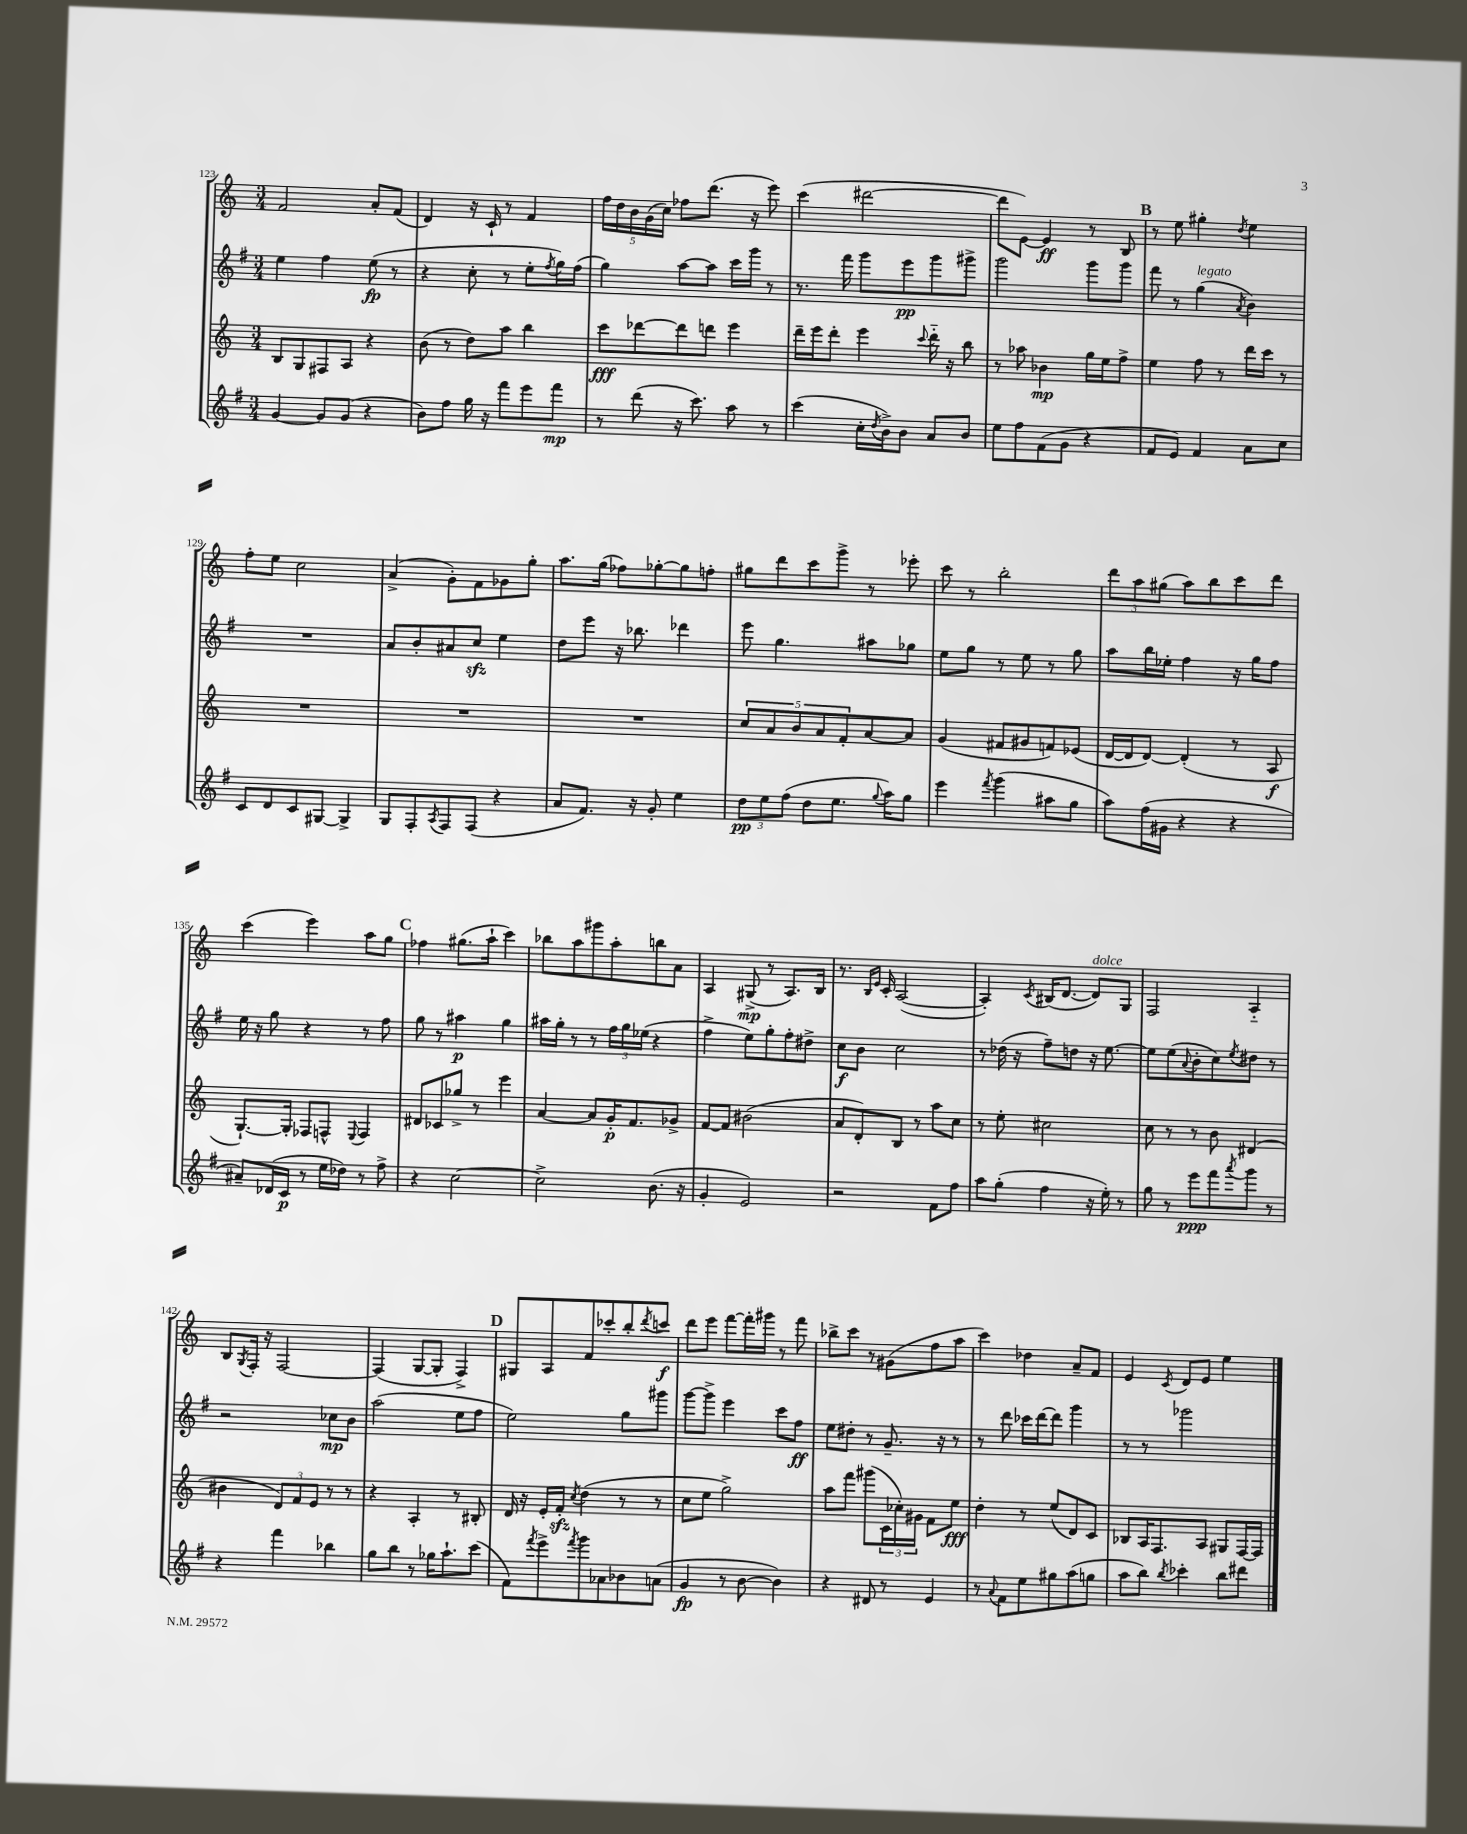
<<
\new StaffGroup <<
\new Staff = "s0" {
    \clef treble \key c \major \numericTimeSignature \time 3/4
    f'2 a'8-. f'8( |
    d'4) r16 c'16-! r8 f'4 |
    \tuplet 5/4 { f''16 d''16 b'16 g'16( c''16) } fes''8 d'''8.( r16 e'''8) |
    c'''4( dis'''2~ |
    dis'''8 e'8~) e'4\ff r8 b8 |
    \mark \markup { \bold "B" } r8 e''8 gis''4-. \acciaccatura { d''8 } e''4 |
    f''8-. e''8 c''2 |
    a'4->( g'8-.) f'8 ges'8 g''8-. |
    a''8. g''16( fes''8) ges''8~-. ges''8 f''8-. |
    gis''8 d'''8 c'''8 g'''8-> r8 ees'''8-. |
    c'''8 r8 b''2-. |
    \tuplet 3/2 { d'''8 a''8 gis''8( } a''8) b''8 c'''8 d'''8 |
    c'''4( e'''4) a''8 g''8 |
    \mark \markup { \bold "C" } fes''4 gis''8.( a''16-! c'''4) |
    bes''8 a''8 gis'''8 a''8-. b''8 a'8 |
    a4 gis8->\mp( r8 a8.) b16 |
    r8. \grace { b16 e'16 } c'16-. a2~( |
    a4-.) \acciaccatura { c'8 } bis16( d'8.~ d'8^\markup { \italic "dolce" }) g8 |
    f2 a4-_ |
    b8 \acciaccatura { g8 } f16-. r16 f2~ |
    f4( g8~ g8-. f4->) |
    \mark \markup { \bold "D" } gis8 a8 f'8 ces'''8-. b''8-. \acciaccatura { d'''8 } c'''8\f |
    d'''8 e'''8 f'''8~ f'''16-. gis'''16 r8 f'''8 |
    bes''8-> c'''8 r8 gis'8( f''8 a''8 |
    c'''4) des''4 a'8-- f'8 |
    e'4 \acciaccatura { c'8 } d'8 e'8 e''4 \bar "|." |
}
\new Staff = "s1" {
    \clef treble \key g \major \numericTimeSignature \time 3/4
    e''4 fis''4 e''8\fp( r8 |
    r4 c''8-. r8 e''8-. \acciaccatura { fis''8 } g''16) fis''16( |
    g''4) a''8~ a''8 c'''16 g'''16 r8 |
    r8. fis'''16 g'''8 e'''8\pp g'''8 gis'''8-> |
    g'''2 g'''8 g'''8 |
    \mark \markup { \bold "B" } fis'''8 r8 g''4^\markup { \italic "legato" }( \acciaccatura { a'8 } b'4) |
    R2. |
    a'8 b'8-. ais'8 c''8\sfz e''4 |
    d''8 e'''8 r16 bes''8. des'''4 |
    e'''8 g''4. ais''8 ges''8 |
    e''8 g''8 r8 e''8 r8 g''8 |
    a''8 b''16 ees''16-. fis''4 r16 g''16 fis''8 |
    e''16 r16 g''8 r4 r8 fis''8 |
    \mark \markup { \bold "C" } g''8 r8 ais''4\p g''4 |
    ais''16 g''16-. r8 r8 \tuplet 3/2 { fis''16 g''16 ees''16( } r4 |
    fis''4-> e''8) g''8-. fis''8-. dis''8-> |
    c''8\f b'8 c''2 |
    r8 des''16( r16 fis''8--) d''8 r16 e''8.~ |
    e''8 e''8( \appoggiatura { a'8 } b'8-. c''8) \acciaccatura { e''8 } dis''8 r8 |
    r2 ces''8\mp b'8 |
    a''2( e''8 fis''8 |
    \mark \markup { \bold "D" } e''2) g''8 gis'''8 |
    g'''8~ g'''8-> e'''4 c'''8 fis''8\ff |
    e''8 dis''8-. r8 g'8.-- r16 r8 |
    r8 d'''8 ces'''16 d'''16~ d'''8 g'''4 |
    r8 r8 ges'''2 \bar "|." |
}
\new Staff = "s2" {
    \clef treble \key c \major \numericTimeSignature \time 3/4
    b8 g8 fis8 a8 r4 |
    b'8( r8 d''8) a''8 b''4 |
    c'''8\fff des'''8~ des'''8 d'''8 e'''4 |
    d'''16-- e'''16 d'''8-. e'''4 \appoggiatura { c'''8 } d'''16-_ r16 b''8 |
    r8 aes''8 bes'4\mp g''16 e''16 f''8-> |
    \mark \markup { \bold "B" } e''4 f''8 r8 d'''16 c'''16 r8 |
    R2. |
    R2. |
    R2. |
    \tuplet 5/4 { c''8 a'8 b'8 a'8 f'8-. } a'8~ a'8 |
    g'4( fis'8 gis'8 f'8) ees'8( |
    d'16~ d'16 d'8~) d'4-.( r8 a8\f |
    g8.~-!) g16-. fes8 f8-^ \appoggiatura { e8 } f4 |
    \mark \markup { \bold "C" } dis'8 ces'8 ges''8-> r8 e'''4 |
    a'4~ a'8 g'16-.\p f'8. ges'8-> |
    f'8~ f'8 bis'2( |
    a'8 d'8-.) b8 r8 a''8 c''8 |
    r8 e''8-. cis''2 |
    c''8 r8 r8 b'8 dis'4( |
    bis'4 \tuplet 3/2 { d'8) f'8 e'8 } r8 r8 |
    r4 a4-. r8 bis8-. |
    \mark \markup { \bold "D" } d'16 r16 e'16-. f'16-.\sfz \acciaccatura { c''8 } d''4( r8 r8 |
    c''8 e''8 g''2->) |
    a''8 f'''8 gis'''8( \tuplet 3/2 { c'16 ces''16-.) gis'16 } f'8 e''8\fff |
    d''4-. r8 e''8( d'8) c'8 |
    bes8 a16 f8. a8 gis8 f16~ f16 \bar "|." |
}
\new Staff = "s3" {
    \clef treble \key g \major \numericTimeSignature \time 3/4
    g'4~ g'8 g'8( r4 |
    b'8) fis''8 g''16 r16 fis'''8 e'''8 fis'''8\mp |
    r8 d'''8( r16 c'''8.) a''8 r8 |
    c'''4( c''16-. \acciaccatura { d''8 } b'16->) b'8 a'8 b'8 |
    e''8 fis''8 fis'8( g'8 r4 |
    \mark \markup { \bold "B" } fis'8 e'8) fis'4 a'8 c''8 |
    c'8 d'8 c'8 gis8~ gis4-> |
    g8 fis8-. \acciaccatura { a8 } fis8 fis8( r4 |
    a'8 fis'8.) r16 g'8-. e''4 |
    \tuplet 3/2 { d''8\pp e''8 fis''8( } d''8 e''8. \appoggiatura { g''8 } a''16) g''8 |
    e'''4 \acciaccatura { fis'''8 } g'''4( ais''8 g''8 |
    a''8) fis''16( gis'16 r4 r4 |
    ais'8--) des'16( c'16\p r8 e''16 des''16) r8 fis''8-> |
    \mark \markup { \bold "C" } r4 c''2~ |
    c''2-> b'8.( r16 |
    g'4-. e'2) |
    r2 fis'8 fis''8 |
    a''8 g''8-.( fis''4 r16 e''16-.) r8 |
    g''8 r8 e'''8\ppp fis'''8 \acciaccatura { a'''8 } g'''8 r8 |
    r4 fis'''4 bes''4 |
    g''8 b''8 r8 ges''16 a''8.-! c'''8( |
    \mark \markup { \bold "D" } fis'8) \acciaccatura { fis'''8 } e'''8-> \acciaccatura { fis'''8 } g'''8 aes'8 bes'8 a'8( |
    g'4\fp r8 b'8~ b'4) |
    r4 dis'8 r8 e'4 |
    r8 \appoggiatura { a'8 } fis'8 e''8 gis''8 a''8( g''8 |
    a''8 b''8) \acciaccatura { b''8 } ces'''4-. b''8 dis'''8 \bar "|." |
}
>>
>>
\layout { \context { \Score currentBarNumber = #123 } }
